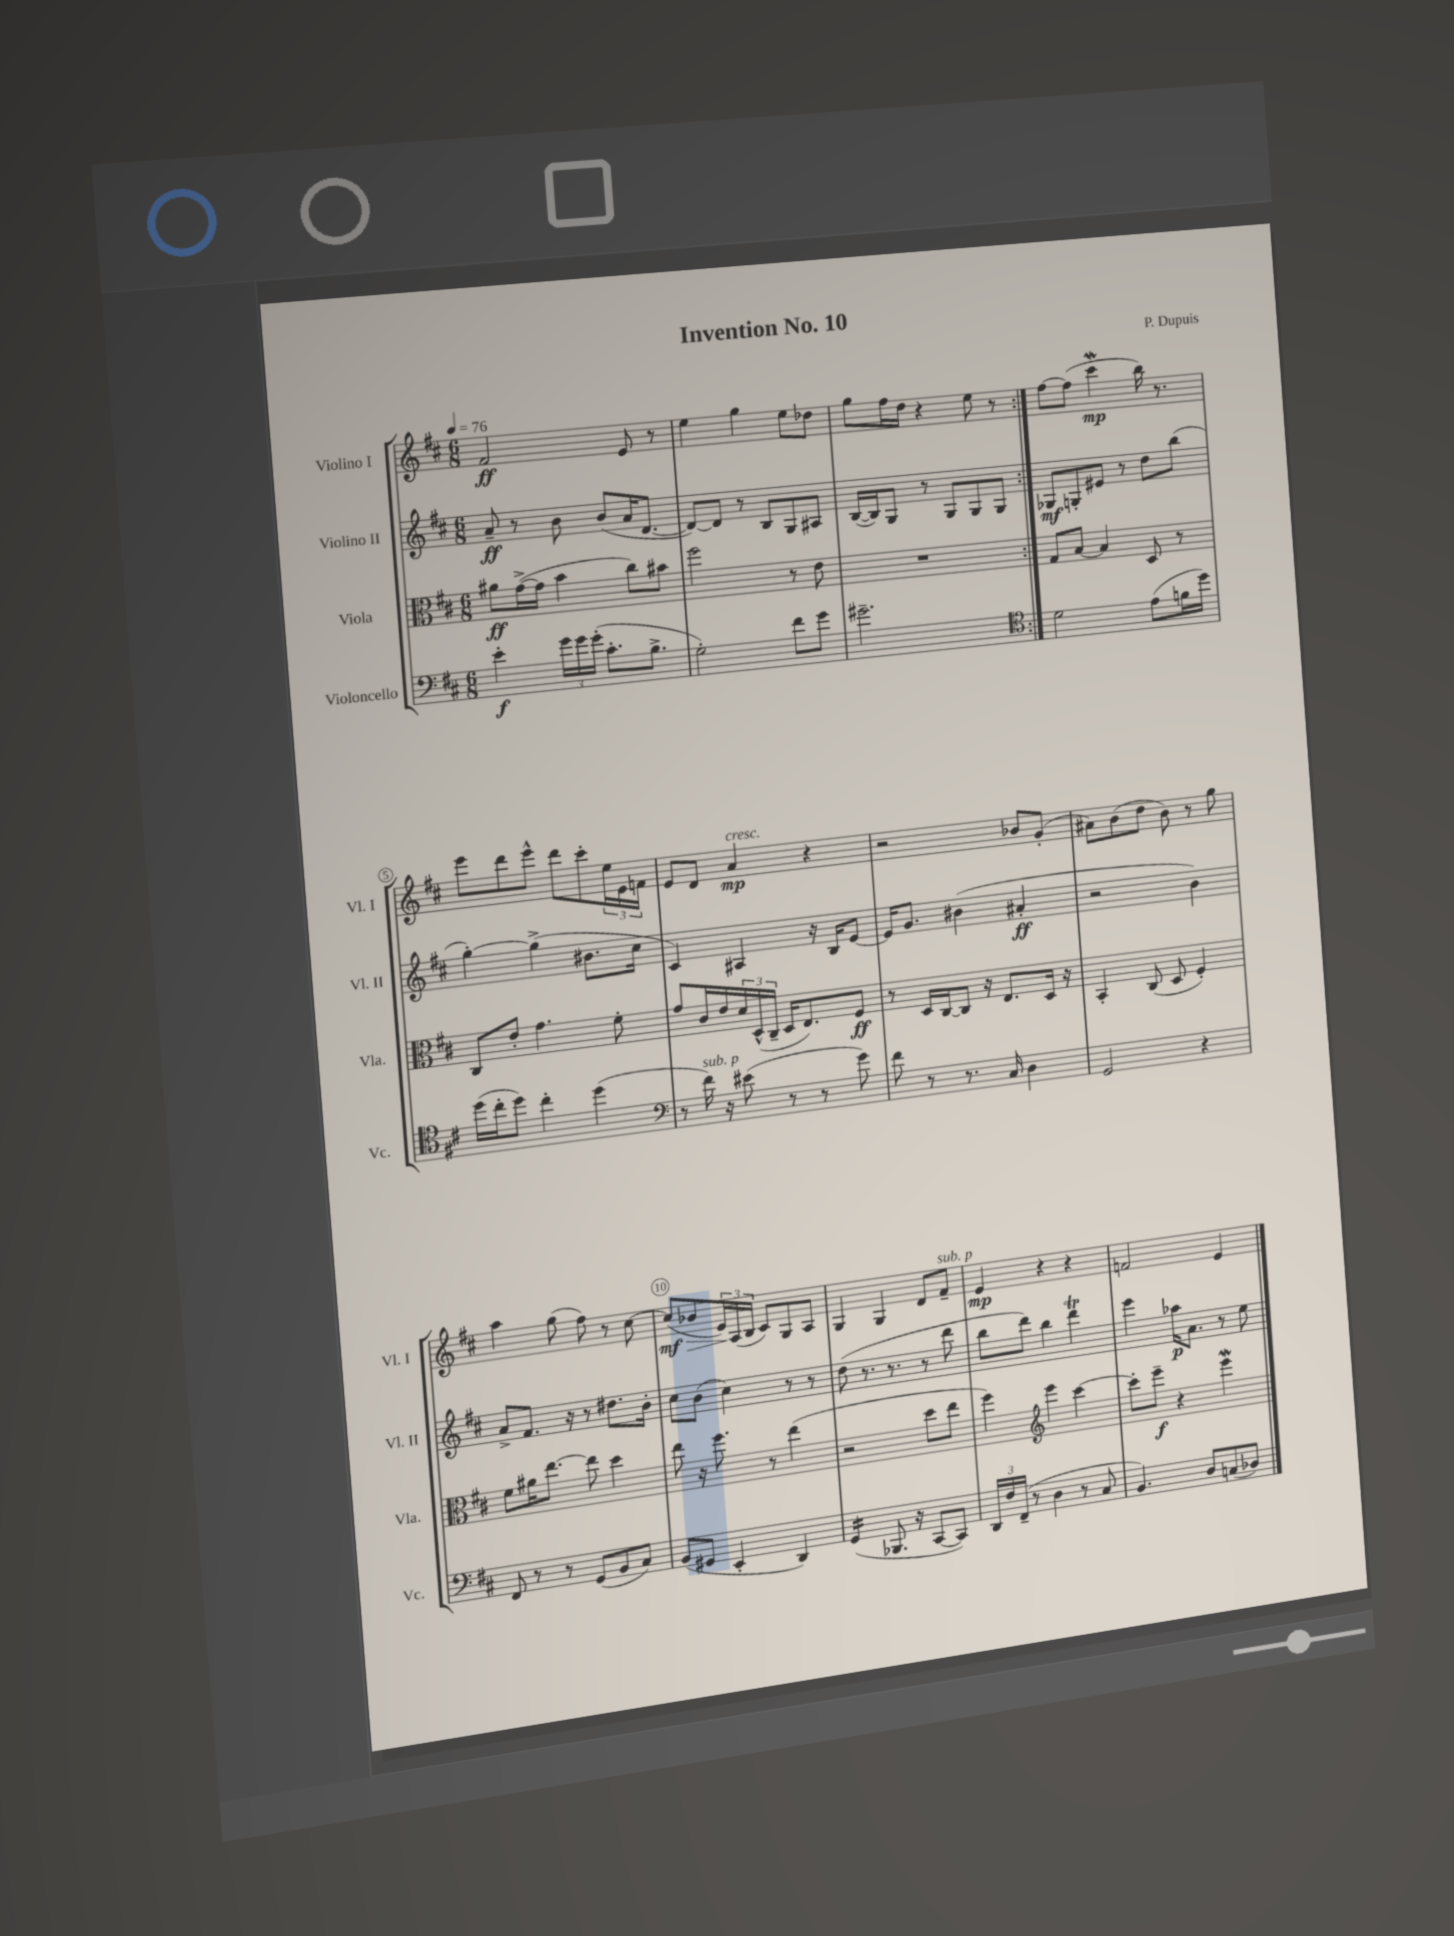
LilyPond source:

\header { title = "Invention No. 10" composer = "P. Dupuis" }
<<
\new StaffGroup <<
\new Staff = "s0" \with { instrumentName = "Violino I" shortInstrumentName = "Vl. I" } {
    \clef treble \key d \major \numericTimeSignature \time 6/8 \tempo 4 = 76
    \repeat volta 2 { fis'2\ff e'8 r8 |
    e''4 g''4 e''8 des''8 |
    g''8 fis''16 d''16 r4 e''8 r8 | }
    fis''8~ fis''8( cis'''4\mordent\mp b''16) r8. |
    e'''8 d'''8 e'''8-^ d'''8 cis'''8-. \tuplet 3/2 { e''16 e'16 f'16 } |
    e'8 d'8 a'4\mp^\markup { \italic "cresc." } r4 |
    r2 bes'8 g'8-.( |
    ais'8) b'8( d''8 b'8) r8 g''8 |
    a''4 g''8( fis''8) r8 cis''8~ |
    cis''8\mf\>( bes'8 \tuplet 3/2 { e'16\!) a16( b16 } cis'8) g8 a8 |
    g4 g4 d'8 fis'8--^\markup { \italic "sub. p" } |
    e'4\mp r4 r4 |
    f'2 e'4 \bar "|." |
}
\new Staff = "s1" \with { instrumentName = "Violino II" shortInstrumentName = "Vl. II" } {
    \clef treble \key d \major \numericTimeSignature \time 6/8
    \repeat volta 2 { a'8--\ff r8 b'8 b'8( a'16 d'8.~ |
    d'8~) d'8 r8 b8 g8 ais8 |
    b16~( b16) g8 r8 g8 g8 g8 | }
    ges8\mf g8-. eis'8 r8 d''8 b''8( |
    g''4~-.) g''4->( bis'8. cis''16 |
    cis'4) ais4 r16 b16 e'8~ |
    e'16 g'8. bis'4( ais'4-.\ff |
    r2 b'4) |
    a'8-> fis'8. r16 r8 dis''8. b'16-. |
    cis''8 b'8( cis''4) r8 r8 |
    d''8( r8. r8. r8 d'''8 |
    b''8 d'''8) b''4 d'''4\trill |
    e'''4 aes''16\p a'8. r8 e''8 \bar "|." |
}
\new Staff = "s2" \with { instrumentName = "Viola" shortInstrumentName = "Vla." } {
    \clef alto \key d \major \numericTimeSignature \time 6/8
    \repeat volta 2 { ais'8\ff g'16~->( g'16 b'4 cis''8) bis'8 |
    fis''2 r8 e'8 |
    R2. | }
    g8 b8~ b4 d8 r8 |
    cis8 e'8-. g'4. fis'8-. |
    g'8 cis'16 e'16 \tuplet 3/2 { d'16 d16-^( cis16-- } d16 e8.) fis8\ff |
    r8 d16 cis16~ cis8 r16 e8. d16 r16 |
    b,4-. cis8( d8 fis4-.) |
    fis'8 ais'16 e''8.~ e''8 d''4 |
    e''8 r16 fis''8. r8 e''4( |
    r2 d''8 e''8 |
    fis''4) \clef treble e'''4 cis'''4~ |
    cis'''8-. e'''8--\f r4 e'''4\mordent \bar "|." |
}
\new Staff = "s3" \with { instrumentName = "Violoncello" shortInstrumentName = "Vc." } {
    \clef bass \key d \major \numericTimeSignature \time 6/8
    \repeat volta 2 { e'4-.\f \tuplet 3/2 { g'16 g'16 g'16-.( } cis'8.-. b8.-> |
    g2-.) fis'8 g'8 |
    gis'2.-- | }
    \clef tenor d'2 e'8( f'16 d''16) |
    d''16( cis''16-. d''8) cis''4-. d''4( |
    \clef bass r8 fis'16^\markup { \italic "sub. p" }) r16 eis'8( r8 r8 g'8) |
    fis'8 r8 r8. cis16 d4 |
    g,2 r4 |
    fis,8 r8 r8 g,8( b,8 cis8) |
    b,8( gis,8 e,4-. d,4) |
    g,4:16( bes,,8. r16 cis,8~ cis,8) |
    \tuplet 3/2 { d,16 fis16 fis,16--( } r8 d4 r8 cis8 |
    b,4.) d8 c8( des8) \bar "|." |
}
>>
>>
\layout { \context { \Score \override BarNumber.break-visibility = ##(#f #t #t) barNumberVisibility = #(every-nth-bar-number-visible 5) \override BarNumber.stencil = #(make-stencil-circler 0.1 0.3 ly:text-interface::print) } }
